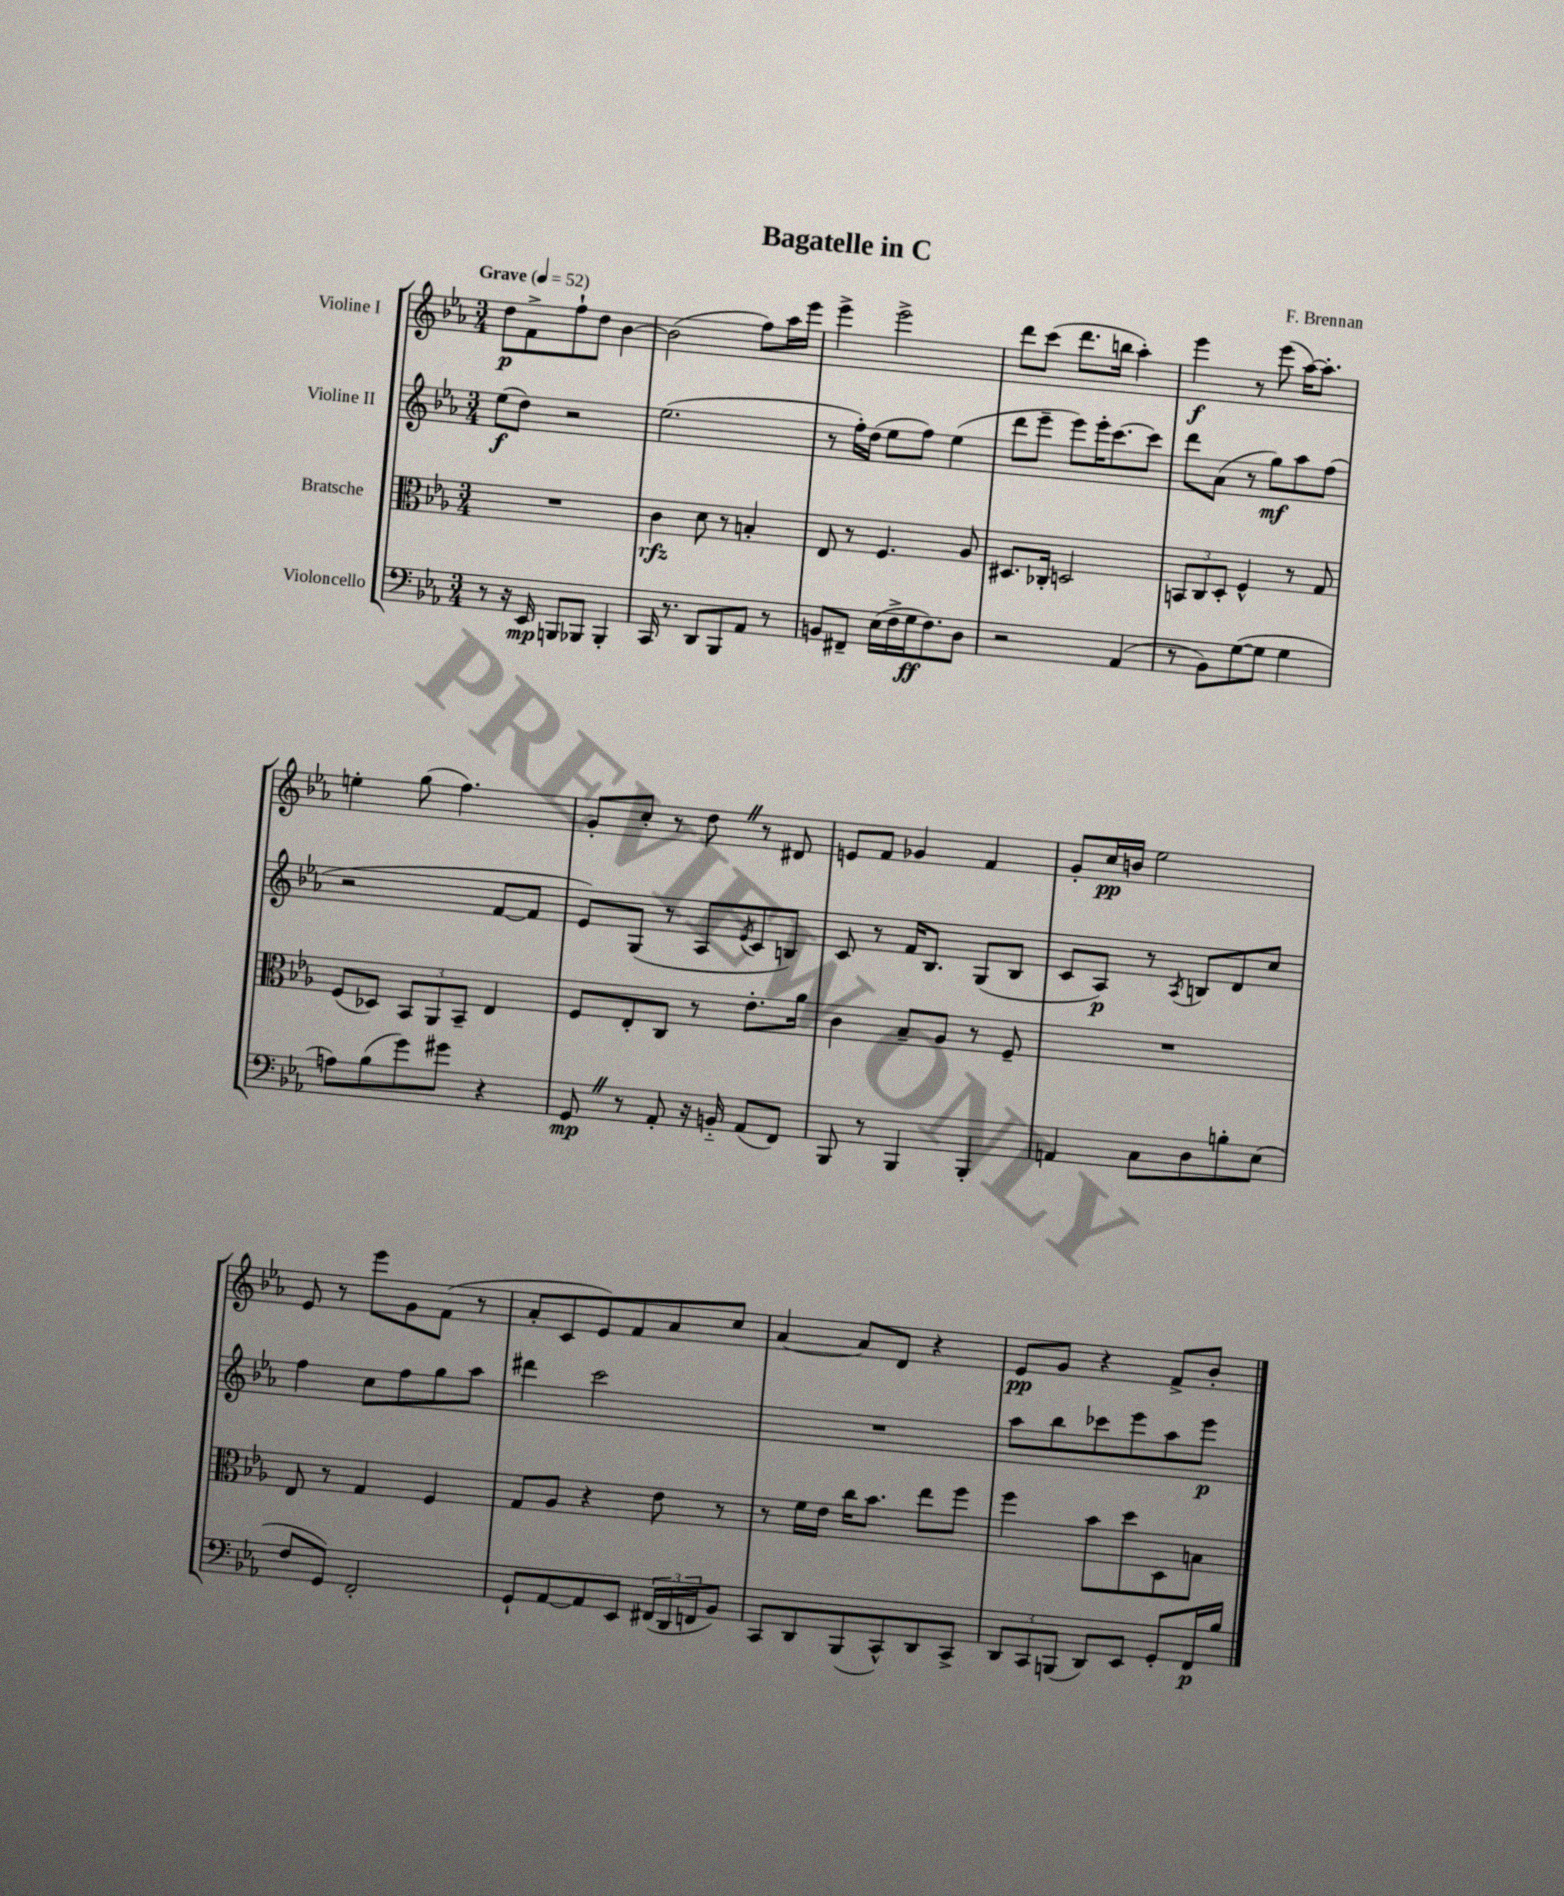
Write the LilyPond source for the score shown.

\header { title = "Bagatelle in C" composer = "F. Brennan" }
<<
\new StaffGroup <<
\new Staff = "s0" \with { instrumentName = "Violine I" } {
    \clef treble \key ees \major \numericTimeSignature \time 3/4 \tempo "Grave" 4 = 52
    d''8\p f'8-> f''8-! d''8 bes'4~ |
    bes'2( f''8) aes''16 ees'''16 |
    ees'''4-> ees'''2-> |
    d'''8 c'''8( d'''8. b''16 aes''4-.) |
    ees'''4\f r8 ees'''8( aes''16~) aes''8.-. |
    e''4-. g''8( f''4.) |
    g'8-. c''8-. r8 d''8 \once \override BreathingSign.text = \markup { \musicglyph "scripts.caesura.straight" } \breathe r8 dis'8 |
    e'8 f'8 ges'4 f'4 |
    g'8-. c''16\pp b'16 ees''2 |
    ees'8 r8 ees'''8 g'8 f'8( r8 |
    aes'8-. c'8 ees'8) f'8 aes'8 c''8 |
    aes'4~ aes'8 d'8 r4 |
    ees'8\pp g'8 r4 f'8-> bes'8-. \bar "|." |
}
\new Staff = "s1" \with { instrumentName = "Violine II" } {
    \clef treble \key ees \major \numericTimeSignature \time 3/4
    ees''8\f( d''8) r2 |
    ees''2.( |
    r8 f''16-.) d''16( ees''8 f''8) ees''4( |
    d'''8 ees'''8-- ees'''8) ees'''16-. c'''8.~ c'''8 |
    d'''8 aes'8( r8 g''8\mf) aes''8 f''8( |
    r2 f'8~ f'8 |
    ees'8) g8( r8 aes8 \acciaccatura { ees'8 } c'8 b8) |
    c'8 r8 f'16 bes8. g8( bes8 |
    c'8 aes8\p) r8 \acciaccatura { aes8 } b8 d'8 c''8 |
    f''4 c''8 f''8 g''8 aes''8 |
    dis'''4 c'''2 |
    R2. |
    aes''8 bes''8 ces'''8 ees'''8 aes''8 ees'''8\p \bar "|." |
}
\new Staff = "s2" \with { instrumentName = "Bratsche" } {
    \clef alto \key ees \major \numericTimeSignature \time 3/4
    R2. |
    c'4\rfz d'8 r8 b4-. |
    ees8 r8 f4. aes8 |
    dis8. ces16-. d2 |
    \tuplet 3/2 { b,8 c8 d8-. } f4-^ r8 g8 |
    f8( des8) \tuplet 3/2 { bes,8 aes,8 bes,8-- } ees4 |
    f8 ees8-. c8 r8 ees'8.-. aes'16 |
    c'4 bes8-- aes8 r8 f8-- |
    R2. |
    ees8 r8 g4 f4 |
    g8 aes8 r4 ees'8 r8 |
    r8 f'16 ees'16 c''16 bes'8. ees''8 f''8 |
    f''4 bes'8 d''8 d8 b8 \bar "|." |
}
\new Staff = "s3" \with { instrumentName = "Violoncello" } {
    \clef bass \key ees \major \numericTimeSignature \time 3/4
    r8 r16 ees,16\mp b,,8 bes,,8 bes,,4-. |
    c,16 r8. d,8 bes,,8 aes,8 r8 |
    b,8 fis,8-- ees16( f16-> g16\ff f8.) d8 |
    r2 aes,4( |
    r8 bes,8) g8~( g8 g4 |
    a8) bes8( g'8) gis'8 r4 |
    g,8\mp \once \override BreathingSign.text = \markup { \musicglyph "scripts.caesura.straight" } \breathe r8 aes,8-. r16 b,16-_ aes,8( f,8) |
    bes,,8 r8 bes,,4 bes,,4-. |
    a,4 c8 d8 b8-. ees8( |
    f8 g,8) f,2-. |
    g,8-! aes,8~ aes,8 ees,8 \tuplet 3/2 { fis,16( d,16 f,16 } bes,8) |
    c,8 d,8 bes,,8( c,8-^) d,8 c,8-> |
    \tuplet 3/2 { d,8 c,8 b,,8( } d,8) ees,8 g,8-. f,16\p bes16 \bar "|." |
}
>>
>>
\layout { \context { \Score \remove "Bar_number_engraver" } }
